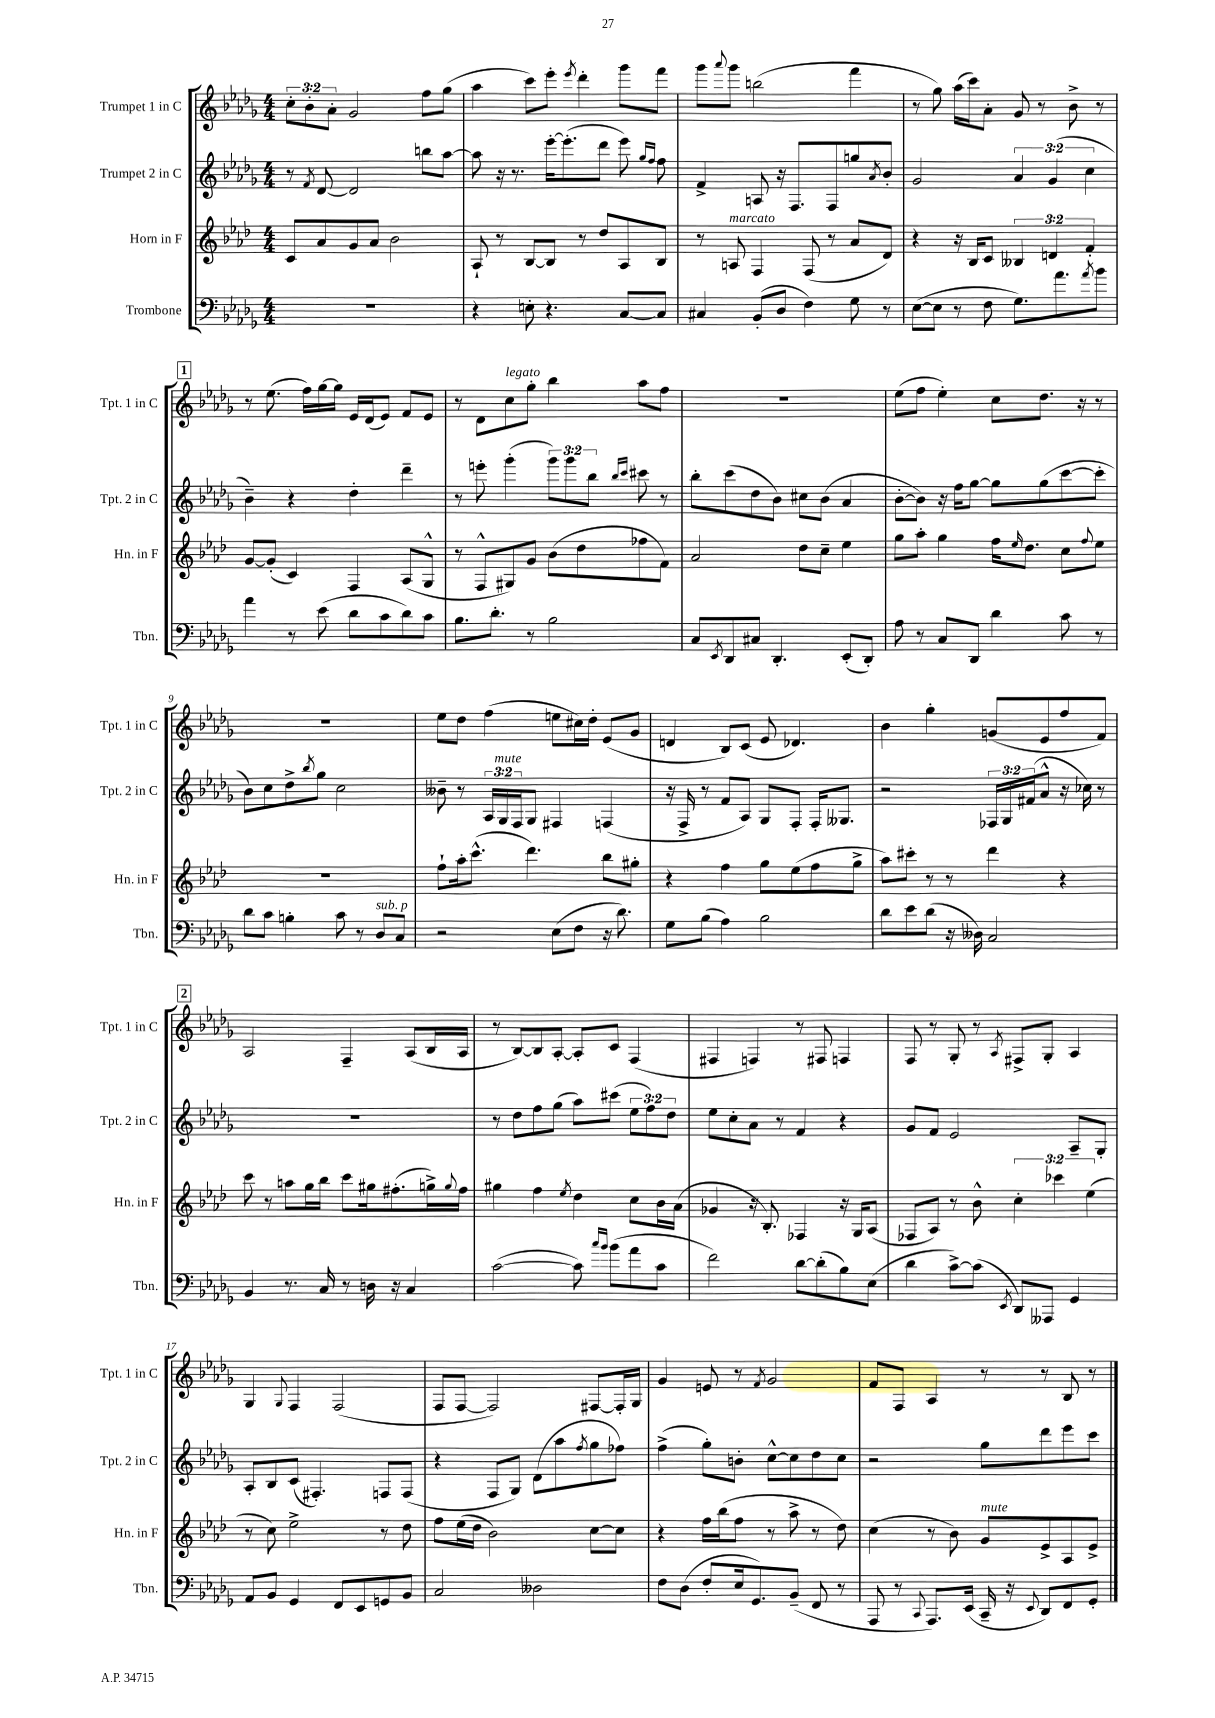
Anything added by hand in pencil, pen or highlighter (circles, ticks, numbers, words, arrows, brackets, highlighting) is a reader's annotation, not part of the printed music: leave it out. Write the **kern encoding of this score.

**kern	**kern	**kern	**kern
*staff4	*staff3	*staff2	*staff1
*clefF4	*clefG2	*clefG2	*clefG2
*k[b-e-a-d-g-]	*k[b-e-a-d-]	*k[b-e-a-d-g-]	*k[b-e-a-d-g-]
*M4/4	*M4/4	*M4/4	*M4/4
1r	8c	8r	12cc'
.	.	.	12b-'
.	.	8qf	.
.	8a-	[8d-	.
.	.	.	12a-'
.	8g	2d-]	2g-
.	8a-	.	.
.	2b-	.	.
.	.	8bb	8ff
.	.	[8aa-	(8gg-
=	=	=	=
4r	8A-`	8aa-]	4aa-
.	8r	16r	.
.	.	8.r	.
8E'	[8B-	.	8ccc)
4.r	8B-]	[16eee-'	8eee-'
.	.	(8.eee-']	.
.	.	.	8qeee-
.	8r	.	4ddd-'
.	8dd-	8ddd-	.
[8C	8A-	8eee-)	8ggg-
.	.	16qqgg-	.
.	.	16qqff	.
8C]	8B-	8ff	8fff
=	=	=	=
4C#	8r	4f^	8ggg-
.	.	.	8qqaaa-
.	8A	.	8ggg-
(8BB-'	4F	8A	(2bb
8D-	.	16r	.
.	.	8.F	.
4F)	(8F	.	.
.	8r	8F	.
8G-	8a-	8gg	4fff
.	.	8qa-	.
8r	8d-)	8b-'	.
=	=	=	=
([8E-	4r	2g-	8r
8E-]	.	.	8gg-)
8r	16r	.	(16aa-
.	16B-	.	16ccc)
8F	8c	.	8a-'
8.G-)	6B--	6a-	8g-
.	.	.	8r
.	6d	(6g-	.
8.a-	.	.	.
.	.	.	8b-^
.	6f'	6cc	.
8qa-	.	.	.
8b-	.	.	8r
=	=	=	=
4a-	[8g	4b-~)	8r
.	(8g']	.	(8.ee-
8r	4c)	4r	.
.	.	.	16ff)
(8e-	.	.	[16gg-
.	.	.	16gg-]
8d-	4F	4dd-'	16e-
.	.	.	(16d-
8c	.	.	8e-)
8d-)	(8A-	4ddd-~	8f
8c	8G^^	.	8e-
=	=	=	=
8.B-	8r	8r	8r
.	8F^^	8eee'	8d-
8.d-'	.	.	.
.	8G#)	(4ggg-'	8cc
8r	8g	.	8gg-'
2B-	(8b-	12ggg-)	4bb-
.	.	12ggg-	.
.	8dd-	.	.
.	.	12bb-	.
.	.	16qqbb-	.
.	.	16qqccc	.
.	8ff-	8ccc#	8aa-
.	8f)	8r	8ff
=	=	=	=
8C	2a-	8bb-'	1r
8qEE-	.	.	.
8DD-	.	(8ccc	.
8C#	.	8dd-	.
4.DD-'	.	8b-)	.
.	8dd-	8cc#	.
.	8cc~	(8b-	.
(8EE-'	4ee-	4a-	.
8DD-')	.	.	.
=	=	=	=
8A-	8gg	[8b-'	(8ee-
8r	8aa-'	8b-])	8ff
8C	4gg	16r	4ee-')
.	.	16ff	.
8DD-	.	[8gg-	.
4d-	16ff	8gg-]	8cc
.	16qqee-	.	.
.	8.dd-	.	.
.	.	(8gg-	8.dd-
8c	8cc	[8ccc	.
.	.	.	16r
.	8qqff	.	.
8r	8ee-	8ccc']	8r
=	=	=	=
8d-	1r	8b-)	1r
8c	.	8cc	.
4B'	.	8dd-^	.
.	.	8qbb-	.
.	.	8gg-	.
8c	.	2cc	.
8r	.	.	.
8D-	.	.	.
8C	.	.	.
=	=	=	=
2r	8ff`	8b--~	8ee-
.	16aa-'	8r	8dd-
.	(8.ccc^^	.	.
.	.	24A-	(4ff
.	.	24G-	.
.	.	24F	.
.	4.ddd-)	8G-	.
(8E-	.	4F#	8ee
8F	.	.	16cc#)
.	.	.	16dd-'
16r	8bb-	(4F	(8e-
8.d-)	.	.	.
.	8gg#'	.	8g-
=	=	=	=
8G-	4r	16r	4d
.	.	16F^	.
(8B-	.	8r	.
4A-)	4ff	8f	8B-)
.	.	8A-)	(8c
2B-	8gg	8G-	8e-
.	(8ee-	8F'	4.d-)
.	8ff	16F'	.
.	.	8.G--	.
.	8gg^	.	.
=	=	=	=
8d-	8aa-)	2r	4b-
8e-	8ccc#'	.	.
(8d-	8r	.	4gg-'
16r	8r	.	.
16D--)	.	.	.
2C	4ddd-	24F-	(8g
.	.	24G-	.
.	.	(24f#	.
.	.	8a-^^	8e-
.	4r	16r	8ff
.	.	16cc-)	.
.	.	8r	8f)
=	=	=	=
4BB-	8ccc	1r	2A-
.	8r	.	.
8.r	8aa	.	.
.	16gg	.	.
16C	16bb-	.	.
8r	8ccc	.	4F~
16D	16gg#	.	.
16r	(8.ff#'	.	.
4C	.	.	(8A-
.	16gg^)	.	16B-
.	8qqgg	.	.
.	16ff#	.	16A-
=	=	=	=
([2c	4gg#	8r	8r
.	.	8dd-	[8B-)
.	4ff	8ff	8B-]
.	.	(8gg-	[8A-'
.	8qee-	.	.
8c])	4dd-	8aa-)	8A-']
16qqcc	.	.	.
16qqb-	.	.	.
(8b-	.	(8ccc#	8c
8a-	8cc	12ee-	(4F
.	.	12ff)	.
8c	16b-	.	.
.	.	12dd-	.
.	(16a-	.	.
=	=	=	=
2f)	4g-	8ee-	4F#
.	.	8cc'	.
.	16r	8a-	4F)
.	8.B-')	.	.
.	.	8r	.
[8d-	4F-	4f	8r
(8d-']	.	.	8F#
8B-)	16r	4r	4F
.	16G	.	.
(8E-	(8A-	.	.
=	=	=	=
4d-	8F-	8g-	8F
.	8A-)	8f	8r
[8c^)	8r	2e-	8G-'
(8c]	8b-^^	.	8r
8qEE-	.	.	8qA-
8DD-)	6cc'	.	8F#^
8AAA--	.	.	8G-'
.	6ccc-	.	.
4GG-	.	8A-~	4A-
.	(6ee-	.	.
.	.	8G-'	.
=	=	=	=
8AA-	8r	8A-'	4G-
8BB-	8cc)	8B-	.
.	.	.	8qqG-
4GG-	2ee-^	(8c	4F
.	.	4.F#')	.
8FF	.	.	(2F
8EE-	.	.	.
8GG	8r	8F	.
8BB-	8dd-	(8F	.
=	=	=	=
2C	8ff	4r	8F
.	(16ee-	.	[8F
.	16dd-	.	.
.	2b-)	8F	2F])
.	.	8G-)	.
2D--	.	(8d-	.
.	.	8aa-	.
.	.	8qff	.
.	[8cc	8gg-	[8F#
.	8cc]	8ff-)	16F#']
.	.	.	16G-
=	=	=	=
8F	4r	(4ff^	4g-
(8D-	.	.	.
8F'	16ff	8gg-')	8e
.	(16bb-	.	.
16E-	8ff	8b'	8r
8.GG-)	.	.	.
.	.	.	8qf
.	8r	[8cc^^	2g-
(8BB-~	8aa-^	8cc]	.
8FF	8r	8dd-	.
8r	8dd-)	8cc	.
=	=	=	=
8AAA-	(4cc	2r	8f
8r	.	.	8F
8qqCC	.	.	.
8.AAA-)	8r	.	4A-
.	8b-)	.	.
(16EE-	.	.	.
16CC~	8g	8gg-	8r
16r	.	.	.
8qqEE-	.	.	.
8DD-)	8e-^	8ddd-	8r
8FF	8A-	8eee-	8B-
8GG-'	8e-^	8ccc	8r
==	==	==	==
*-	*-	*-	*-
